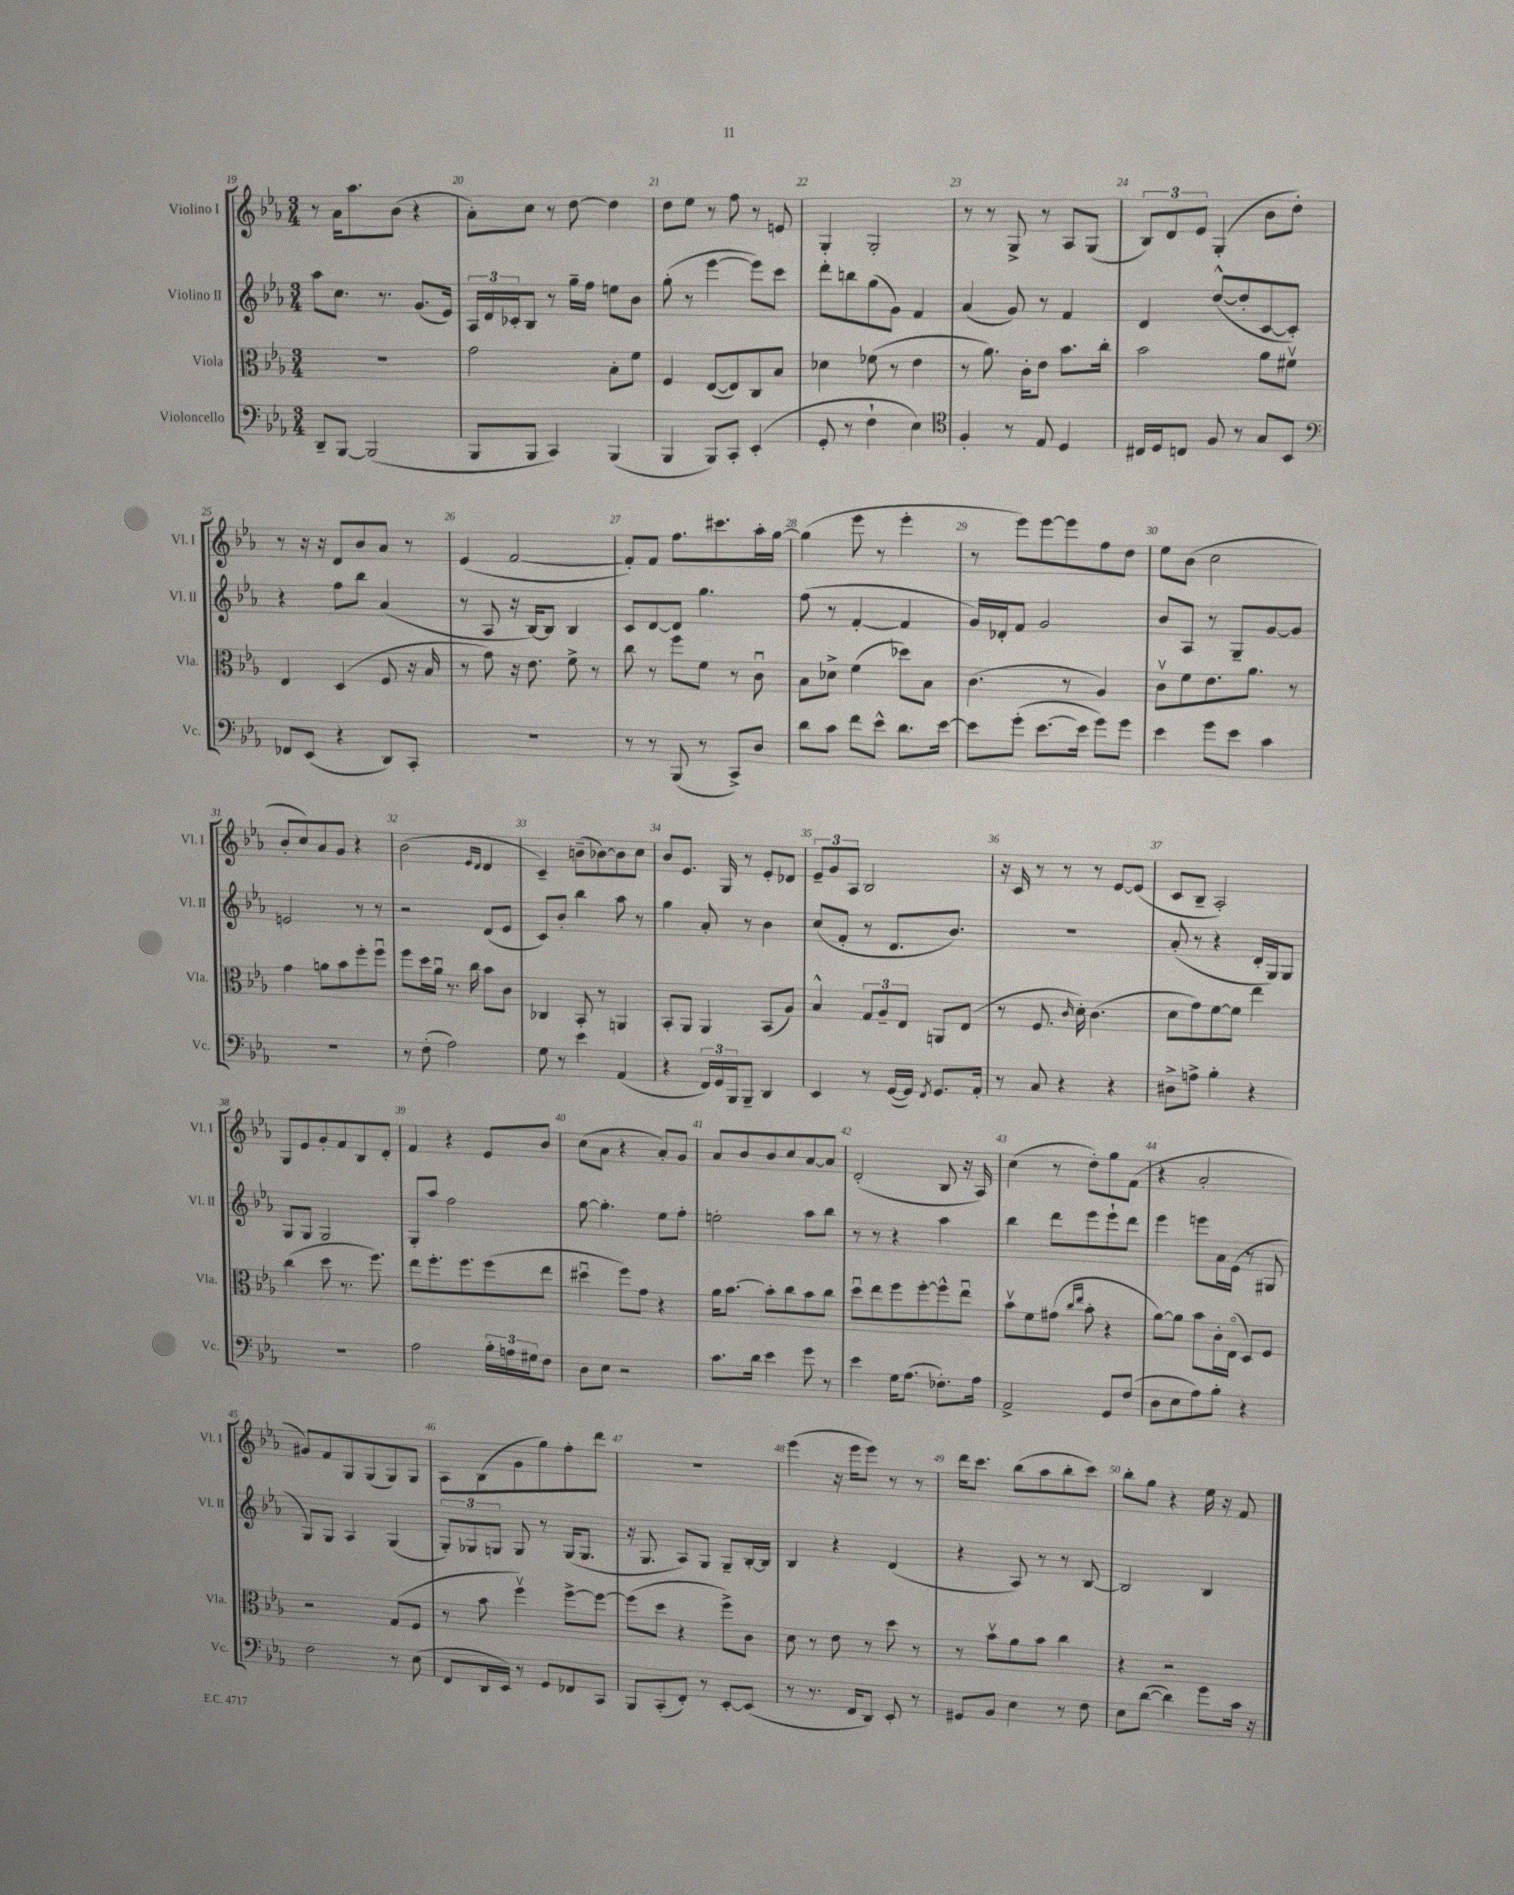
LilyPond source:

<<
\new StaffGroup <<
\new Staff = "s0" \with { instrumentName = "Violino I" shortInstrumentName = "Vl. I" } {
    \clef treble \key ees \major \numericTimeSignature \time 3/4
    r8 aes'16 aes''8. bes'8( r4 |
    aes'8-.) c''8 r8 d''8~ d''4 |
    d''8 ees''8 r8 f''8 r8 e'8 |
    g4-. g2-. |
    r8 r8 g8-> r8 aes8 g8( |
    \tuplet 3/2 { bes8) d'8 ees'8 } g4-.( bes'8 d''8-.) |
    r8 r16 r16 d'8 bes'8 aes'8 r8 |
    ees'4( f'2~ |
    f'8-.) f'8 f''8. cis'''8. aes''16-. g''16~ |
    g''4( ees'''8 r8 ees'''4-. |
    r8 ees'''8) ees'''8~ ees'''8 f''8 d''8 |
    ees''8 bes'8( c''2 |
    bes'8-. c''8) aes'8 g'8 r4 |
    bes'2( \grace { ees'16 d'16 } d'4 |
    c'4--) b'8--( bes'8~) bes'8 c''8 |
    bes'8 ees'8. g16 r8 ees'8-. des'8 |
    \tuplet 3/2 { ees'8-- g'8 aes8 } bes2 |
    r16 c'16 r8 r8 r8 ees'8~ ees'8( |
    c'8 bes8-- aes2-.) |
    g8 ees'8 g'8-. f'8 bes8 d'8-. |
    f'4 r4 ees'8 bes'8 |
    c''8( aes'8 r4 aes'8-.) g'8 |
    aes'8 bes'8 bes'8 c''8 aes'8~ aes'8 |
    d'2-.( bes8 r16 aes16) |
    c''4( r8 d''8-.) g''8 f'8( |
    r4 aes'2-. |
    gis'8) f'8 g8 g8( g8) g8 |
    aes8 bes8( g'8 g''8) f''8-. d'''8 |
    R2. |
    ees'''4( r16 ees'''16 ees'''8) r8 r8 |
    d'''16 c'''8. bes''8( aes''8 bes''8-. c'''8) |
    bes''8-. g''8 r4 ees''16 r16 f'8 \bar "|." |
}
\new Staff = "s1" \with { instrumentName = "Violino II" shortInstrumentName = "Vl. II" } {
    \clef treble \key ees \major \numericTimeSignature \time 3/4
    aes''8 c''8. r8. g'8.( ees'16) |
    \tuplet 3/2 { aes16 d'16 ces'16-. } bes8 r8 g''16-- f''16 e''8 bes'8 |
    g''8-.( r8 ees'''4~ ees'''8) c'''8 |
    d'''8-. b''8 g''8( g'8) f'4 |
    aes'4( g'8) r8 f'4 |
    d'4 d''8~-^( d''8-. c'8~ c'8-.) |
    r4 f''8 bes''8 aes'4( |
    r8 aes8 r16 bes16~) bes8 bes4 |
    c'8 d'8~ d'8 g''4. |
    f''8( r8 f'4~-. f'4 |
    g'16) des'16-. f'8 g'2 |
    bes'8 aes8 r8 g8-- g'8~ g'8 |
    e'2 r8 r8 |
    r2 d'8( ees'8 |
    c'8) bes'8-. bes''4 aes''8 r8 |
    g''4 aes'8-. r8 bes'4 |
    c''8( f'8-. r8 d'8. bes'8.) |
    r2. |
    aes'8-.( r8 r4 d'16-. g16) g8 |
    g8 g8 g2 |
    g8-. aes''8 f''2 |
    g''8~ g''4.-. ees''8 f''8-. |
    e''2-. aes''8 bes''8 |
    r8 r8 r4 aes''4 |
    bes''4 d'''8 ees'''8 ees'''8-! d'''8 |
    ees'''4 e'''8 aes'16 ees'16( r8 gis8 |
    g8) g8 aes4 g4( |
    \tuplet 3/2 { g8-.) ges8 g8 } g8 r8 g16( g8. |
    r16 g8. aes8) g8 g8-- bes16~-. bes16 |
    bes4 r4 d'4( |
    r4 aes8) r8 r8 bes8~ |
    bes2 bes4 \bar "|." |
}
\new Staff = "s2" \with { instrumentName = "Viola" shortInstrumentName = "Vla." } {
    \clef alto \key ees \major \numericTimeSignature \time 3/4
    R2. |
    g'2 bes8-. f'8 |
    f4 ees8~( ees8) c8 bes8 |
    des'4 fes'8( r8 ees'4 |
    r8 aes'8.) c'16-. ees'8 bes'8. c''16-. |
    bes'2 aes'8 fis'8\upbow |
    ees4 d4( f8 r16 bes16 |
    r8 g'8) r16 ees'8. f'8-> r8 |
    c''8 r8 f''8 f'8 r8 c'8\downbow |
    bes8 des'8-> f'4( des''8) bes8 |
    c'4.( r8 aes4) |
    c'8\upbow f'8 ees'8. aes'8. r8 |
    g'4 a'8 bes'8 f''8-. f''8\downbow |
    f''8 d''16 aes'16\downbow r8. c''16 bes'8 c'8 |
    ces4 bes,8-. r8 a,4 |
    bes,8-. aes,8 aes,4 bes,8( aes8) |
    bes4-^ \tuplet 3/2 { g8 aes8-- ees8 } a,8 ees8( |
    r8 f8. \grace { c'16 } d'16-.) c'4.( |
    d'8 g'8) f'8~ f'8 ees''4 |
    c''4( d''8 r8. f''8.) |
    ees''8 f''8.-. f''8. f''8( ees''8 |
    dis''4\downbow f''8) g'8 r4 |
    aes'16 bes'8.~ bes'8-. c''8 bes'8 c''8 |
    d''8\downbow ees''8 f''8 f''8~-. f''8-^ ees''8\downbow |
    bes'8\upbow f'8 gis'8( \grace { c''16 ees''16 } bes'8-. r4 |
    aes'8~) aes'8 bes'8 c'16-. ees16\flageolet( d8) f8 |
    r2 g8( f8 |
    r8 bes'8 f''4\upbow) f''8~-> f''8~ |
    f''8( d''8 r4 f''8->) c'8 |
    d'8 r8 ees'8 r8 d''8 r8 |
    r8 bes'8\upbow aes'8 bes'8 c''4 |
    r4 r2 \bar "|." |
}
\new Staff = "s3" \with { instrumentName = "Violoncello" shortInstrumentName = "Vc." } {
    \clef bass \key ees \major \numericTimeSignature \time 3/4
    d,8-- bes,,8~ bes,,2( |
    bes,,8 bes,,8 c,4) bes,,4( |
    bes,,4 bes,,8) c,8-. ees,4-.( |
    g,8-. r8 f4-! ees4) |
    \clef tenor f4-. r8 ees8 d4 |
    cis16 d16 c8 f8 r8 g8 bes,8 |
    \clef bass fes,8 ees,8( r4 d,8) c,8-. |
    R2. |
    r8 r8 bes,,8( r8 c,8->) d8 |
    d'8 c'8 f'8 ees'8-^ d'8. ees'16~ |
    ees'8 g'8-.( ees'8.~ ees'16 g'8) g'8 |
    ees'4 g'8 ees'8 c'4 |
    R2. |
    r8 f8-.( aes2) |
    g8 r8 ees'4 aes,4( |
    r4 \tuplet 3/2 { f,16) g,16 bes,,16 } bes,,8-- d,4 |
    ees,4 r8 g,16~( g,16) \acciaccatura { f,8 } g,8. aes,16-. |
    r8 c8 r4 r4 |
    dis8-> a8-> bes4-. r4 |
    R2. |
    aes2 \tuplet 3/2 { bes16-. a16 gis16 } f8 |
    d8 ees8 r2 |
    c'8. d'16 ees'4 g'8 r8 |
    ees'4 g16 aes8.( fes8.-.) aes16 |
    aes,2-> g,8 f8( |
    d8 ees8 aes8) bes8-. r4 |
    f2 r8 ees8( |
    f,8 d,16 ees,16) r8 g,8 fes,8 c,8 |
    bes,,8 c,8-.( f,8-.) r8 ees,8~-. ees,8( |
    r8 r8. f,16 d,8) ees,8-. r8 |
    gis,8 bes,8 ees4 r8 f8 |
    ees8 d'8~( d'4) g'8 c'16 r16 \bar "|." |
}
>>
>>
\layout { \context { \Score currentBarNumber = #19 \override BarNumber.break-visibility = ##(#f #t #t) barNumberVisibility = #all-bar-numbers-visible } }
